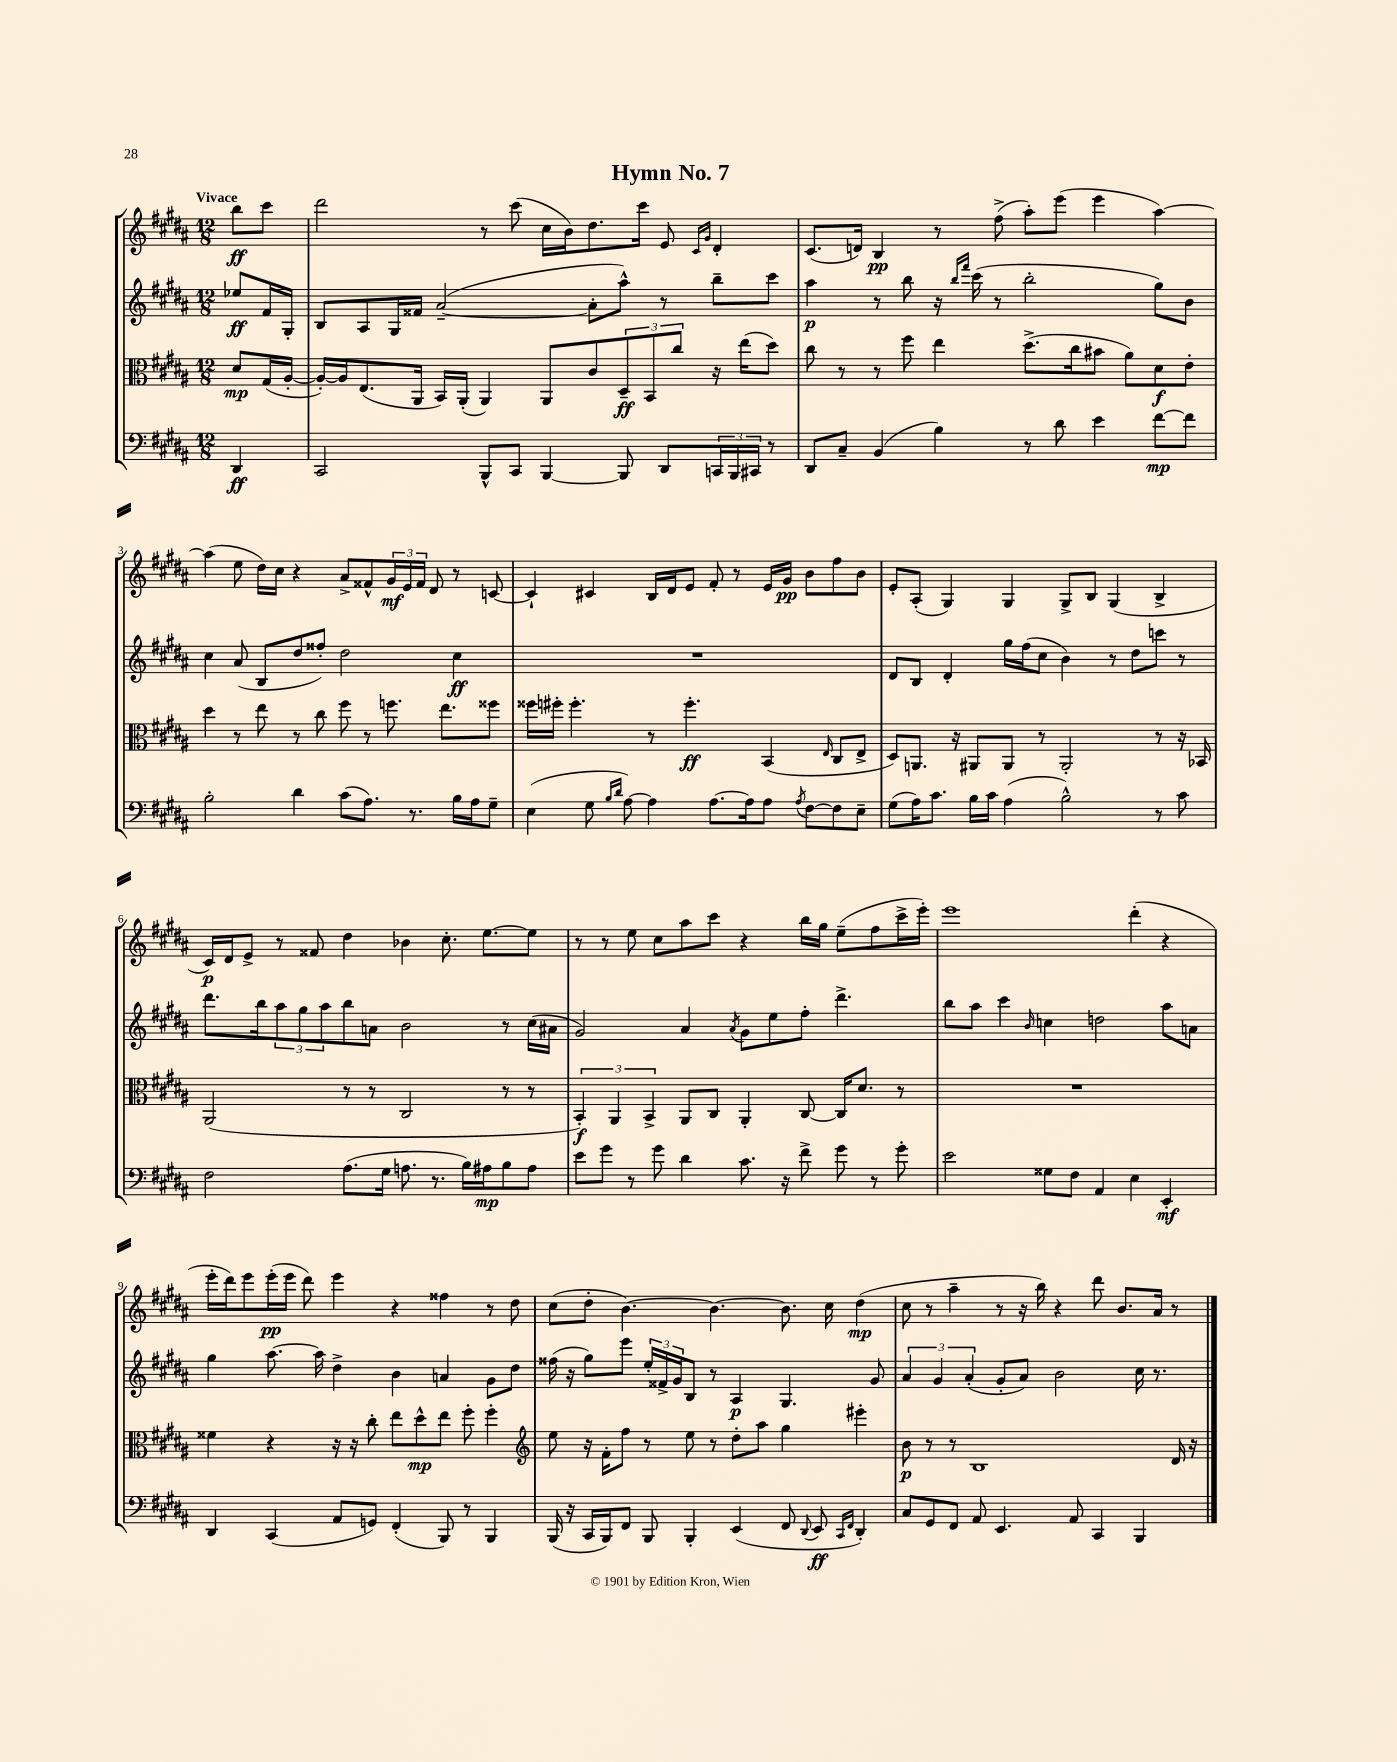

**kern	**dynam	**kern	**dynam	**kern	**dynam	**kern	**dynam
*part4	*part4	*part3	*part3	*part2	*part2	*part1	*part1
*staff4	*staff4	*staff3	*staff3	*staff2	*staff2	*staff1	*staff1
*clefF4	*	*clefC3	*	*clefG2	*	*clefG2	*
*k[f#c#g#d#a#]	*	*k[f#c#g#d#a#]	*	*k[f#c#g#d#a#]	*	*k[f#c#g#d#a#]	*
*M12/8	*	*M12/8	*	*M12/8	*	*M12/8	*
=	=	=	=	=	=	=	=
!	!	!	!	!	!	!LO:TX:a:B:t=Vivace	!
4DD#/	ff	8d#/L	mp	8ee-X/L	ff	8bb\L	ff
.	.	(16G#/L	.	16f#/L	.	8ccc#\J	.
.	.	[16A#'/JJ	.	16G#'/JJ	.	.	.
=1	=1	=1	=1	=1	=1	=1	=1
2CC#/	.	16A#'/LL_)	.	8B/L	.	2ddd#\	.
.	.	16A#/J]	.	.	.	.	.
.	.	(8.E/	.	8A#/	.	.	.
.	.	.	.	16G#/L	.	.	.
.	.	16AA#/Jk	.	16f##X/JJ	.	.	.
.	.	16BB/LL)	.	([2a#~/	.	.	.
.	.	(16AA#'/JJ	.	.	.	.	.
8BBB^^/L	.	4AA#/)	.	.	.	8r	.
8CC#/J	.	.	.	.	.	(8ccc#\	.
[4BBB/	.	8AA#/L	.	.	.	16cc#\LL	.
.	.	.	.	.	.	16b\J)	.
.	.	8c#/	.	8a#'\L]	.	8.dd#\	.
8BBB/]	.	12D#~/	ff	8aa#^^\J)	.	.	.
.	.	.	.	.	.	16ccc#\Jk	.
.	.	12BB/	.	.	.	.	.
8DD#/L	.	.	.	8r	.	8e/	.
.	.	12cc#/J	.	.	.	.	.
.	.	.	.	.	.	16qqc#/LL	.
.	.	.	.	.	.	16qqg#/JJ	.
24CCn/L	.	16r	.	8bb~\L	.	4d#'/	.
24BBB/	.	.	.	.	.	.	.
.	.	(16ee\KL	.	.	.	.	.
24CC#X/JJ	.	.	.	.	.	.	.
8r	.	8dd#\J)	.	8ccc#\J	.	.	.
=2	=2	=2	=2	=2	=2	=2	=2
8DD#/L	.	8cc#\	.	4aa#\	p	(8.c#/L	.
8C#~/J	.	8r	.	.	.	.	.
.	.	.	.	.	.	16dn/Jk)	.
(4BB/	.	8r	.	8r	.	4B/	pp
.	.	8ff#\	.	8bb\	.	.	.
4B\)	.	4ee\	.	16r	.	8r	.
.	.	.	.	16qqbb/LL	.	.	.
.	.	.	.	16qqfff#/JJ	.	.	.
.	.	.	.	(16ccc#\	.	.	.
.	.	.	.	8r	.	(8ff#^\	.
8r	.	(8.dd#^\L	.	2bb'\	.	8aa#'\L)	.
8d#\	.	.	.	.	.	(8eee\J	.
.	.	16cc#\k	.	.	.	.	.
4e\	.	8b#X\J	.	.	.	4eee\	.
.	.	8a#\L)	.	.	.	.	.
[8f#\L	mp	8d#\	f	8gg#\L)	.	[4aa#\)	.
8f#\J]	.	8e'\J	.	8b\J	.	.	.
!!LO:LB:g=z
=3	=3	=3	=3	=3	=3	=3	=3
2B'\	.	4dd#\	.	4cc#\	.	(4aa#\]	.
.	.	8r	.	(8a#/	.	8ee\	.
.	.	8ee\	.	8B/L	.	16dd#\LL)	.
.	.	.	.	.	.	16cc#\JJ	.
4d#\	.	8r	.	8dd#/	.	4r	.
.	.	8cc#\	.	8ff##X'/J)	.	.	.
(8c#\L	.	8ff#\	.	2dd#\	.	8a#^/L	.
8.A#\J)	.	8r	.	.	.	8f##X^^/	.
.	.	8.ffn\	.	.	.	24g#/L	mf
.	.	.	.	.	.	24e/	.
8.r	.	.	.	.	.	.	.
.	.	.	.	.	.	24f##/JJ	.
.	.	.	.	.	.	8d#/	.
.	.	8.ee\L	.	.	.	.	.
16B\LL	.	.	.	4cc#\	ff	8r	.
16A#\J	.	.	.	.	.	.	.
8G#~\J	.	8ff##X\J	.	.	.	[8cn/	.
=4	=4	=4	=4	=4	=4	=4	=4
(4E\	.	16ff##X\LL	.	1.r	.	4c`/]	.
.	.	16ff#X'\JJ	.	.	.	.	.
.	.	4.ff#'\	.	.	.	.	.
8G#\	.	.	.	.	.	4c#X/	.
16qqB/LL	.	.	.	.	.	.	.
16qqd#/JJ	.	.	.	.	.	.	.
[8A#\)	.	.	.	.	.	.	.
4A#\]	.	8r	.	.	.	16B/LL	.
.	.	.	.	.	.	16d#/J	.
.	.	4.ff#'\	ff	.	.	8e/J	.
[8.A#\L	.	.	.	.	.	8f#'/	.
.	.	.	.	.	.	8r	.
16A#\k]	.	.	.	.	.	.	.
8A#\J	.	(4BB/	.	.	.	16e/LL	.
.	.	.	.	.	.	16g#/JJ	pp
8qA#/	.	.	.	.	.	.	.
[8F#\L	.	.	.	.	.	8b\L	.
.	.	16qqE/	.	.	.	.	.
8F#\]	.	8C#/L	.	.	.	8ff#\	.
8E~\J	.	8E^/J	.	.	.	8b\J	.
=5	=5	=5	=5	=5	=5	=5	=5
(8G#\L	.	8D#/L)	.	8d#/L	.	8e'/L	.
16A#\K)	.	8.AAn/J	.	8B/J	.	(8A#'/J	.
8.c#\J	.	.	.	.	.	.	.
.	.	.	.	4d#'/	.	4G#/)	.
.	.	16r	.	.	.	.	.
16B\LL	.	8AA#X/L	.	.	.	.	.
16c#\JJ	.	.	.	.	.	.	.
(4A#\	.	8AA#/J	.	16gg#\LL	.	4G#/	.
.	.	.	.	(16ff#\J	.	.	.
.	.	8r	.	8cc#\J	.	.	.
2B^^\)	.	2AA#'/	.	4b\)	.	8G#^/L	.
.	.	.	.	.	.	8B/J	.
.	.	.	.	8r	.	(4G#/	.
.	.	.	.	8dd#\L	.	.	.
8r	.	8r	.	8cccn\J	.	4B^/	.
8c#\	.	16r	.	8r	.	.	.
.	.	16BB-X/	.	.	.	.	.
!!LO:LB:g=z
=6	=6	=6	=6	=6	=6	=6	=6
2F#\	.	(2AA#/	.	8.ddd#\L	.	16c#/LL)	p
.	.	.	.	.	.	16d#/J	.
.	.	.	.	.	.	8e^/J	.
.	.	.	.	16bb\k	.	.	.
.	.	.	.	12aa#\	.	8r	.
.	.	.	.	12gg#\	.	.	.
.	.	.	.	.	.	8f##X/	.
.	.	.	.	12aa#\	.	.	.
(8.A#\L	.	8r	.	8bb\	.	4dd#\	.
.	.	8r	.	8an\J	.	.	.
16G#\Jk	.	.	.	.	.	.	.
8.An\	.	2C#/	.	2b\	.	4b-X\	.
8.r	.	.	.	.	.	.	.
.	.	.	.	.	.	8.cc#'\	.
16B\LL)	.	.	.	.	.	.	.
16A#X\J	mp	.	.	.	.	[8.ee\L	.
8B\	.	8r	.	8r	.	.	.
8A#\J	.	8r	.	(16cc#\LL	.	8ee\J]	.
.	.	.	.	16a#X\JJ	.	.	.
=7	=7	=7	=7	=7	=7	=7	=7
8e\L	.	6BB'/)	f	2g#/)	.	8r	.
8g#\J	.	.	.	.	.	8r	.
.	.	6AA#/	.	.	.	.	.
8r	.	.	.	.	.	8ee\	.
.	.	6BB^/	.	.	.	.	.
8g#\	.	.	.	.	.	8cc#\L	.
4d#\	.	8AA#/L	.	4a#/	.	8aa#\	.
.	.	8C#/J	.	.	.	8ccc#\J	.
.	.	.	.	8qa#/	.	.	.
8.c#\	.	4AA#'/	.	8g#\L	.	4r	.
.	.	.	.	8ee\	.	.	.
16r	.	.	.	.	.	.	.
8f#^\	.	[8C#/	.	8ff#'\J	.	16bb\LL	.
.	.	.	.	.	.	16gg#\JJ	.
8g#\	.	16C#/KL]	.	4.ddd#^\	.	(8ee~\L	.
.	.	8.d#/J	.	.	.	.	.
8r	.	.	.	.	.	8ff#\	.
8g#'\	.	8r	.	.	.	16ccc#^\L	.
.	.	.	.	.	.	16eee'\JJ)	.
=8	=8	=8	=8	=8	=8	=8	=8
2e\	.	1.r	.	8bb\L	.	1eee	.
.	.	.	.	8aa#\J	.	.	.
.	.	.	.	4ccc#\	.	.	.
.	.	.	.	16qqb/	.	.	.
8G##X\L	.	.	.	4ccn\	.	.	.
8F#\J	.	.	.	.	.	.	.
4AA#/	.	.	.	2ddn\	.	.	.
4E\	.	.	.	.	.	(4ddd#'\	.
4EE'/	mf	.	.	8aa#\L	.	4r	.
.	.	.	.	8an\J	.	.	.
!!LO:LB:g=z
=9	=9	=9	=9	=9	=9	=9	=9
4DD#/	.	4f##X\	.	4gg#\	.	16eee'\LL	.
.	.	.	.	.	.	16ddd#\J)	.
.	.	.	.	.	.	8eee\	.
(4CC#/	.	4r	.	[8.aa#\	.	(16eee'\L	pp
.	.	.	.	.	.	16eee\JJ	.
.	.	.	.	.	.	8ddd#\)	.
.	.	.	.	16aa#\]	.	.	.
8AA#/L	.	16r	.	4dd#^\	.	4eee\	.
.	.	16r	.	.	.	.	.
8GGn/J)	.	8cc#'\	.	.	.	.	.
(4FF#'/	.	8ee\L	.	4b\	.	4r	.
.	.	8dd#^^\	mp	.	.	.	.
8BBB/)	.	8ee\J	.	4an/	.	4ff##X\	.
8r	.	8ff#'\	.	.	.	.	.
4BBB/	.	4ff#'\	.	8g#\L	.	8r	.
.	.	.	.	8dd#\J	.	8dd#\	.
=10	=10	=10	=10	=10	=10	=10	=10
*	*	*clefG2	*	*	*	*	*
(16BBB/	.	8ee\	.	(16ff##X\	.	(8cc#\L	.
16r	.	.	.	16r	.	.	.
16CC#/LL	.	16r	.	8gg#\L)	.	8dd#'\J	.
16BBB/J)	.	16f#'\KL	.	.	.	.	.
8FF#/J	.	8ff#\J	.	8eee\J	.	[4.b\)	.
8BBB/	.	8r	.	24ee'/LL	.	.	.
.	.	.	.	24f##X^/	.	.	.
.	.	.	.	24g#/J	.	.	.
4BBB'/	.	8ee\	.	8B/J	.	.	.
.	.	8r	.	8r	.	4.b\_	.
(4EE/	.	8dd#'\L	.	4A#/	p	.	.
.	.	8aa#\J	.	.	.	.	.
8FF#/	.	4gg#\	.	4.G#/	.	8.b\]	.
8qqDD#/	.	.	.	.	.	.	.
8EE/	ff	.	.	.	.	.	.
.	.	.	.	.	.	16cc#\	.
16qqCC#/LL	.	.	.	.	.	.	.
16qqFF#/JJ	.	.	.	.	.	.	.
4DD#'/)	.	4eee#X'\	.	.	.	(4dd#\	mp
.	.	.	.	8g#/	.	.	.
=11	=11	=11	=11	=11	=11	=11	=11
8C#/L	.	8b\	p	6a#/	.	8cc#\	.
8GG#/	.	8r	.	.	.	8r	.
.	.	.	.	6g#/	.	.	.
8FF#/J	.	8r	.	.	.	4aa#~\	.
.	.	.	.	(6a#'/	.	.	.
8AA#/	.	1B	.	.	.	.	.
4.EE/	.	.	.	8g#'/L	.	8r	.
.	.	.	.	8a#/J)	.	16r	.
.	.	.	.	.	.	16bb\)	.
.	.	.	.	2b\	.	4r	.
8AA#/	.	.	.	.	.	.	.
4CC#/	.	.	.	.	.	8ddd#\	.
.	.	.	.	.	.	8.b/L	.
4BBB/	.	.	.	16cc#\	.	.	.
.	.	.	.	8.r	.	16a#/Jk	.
.	.	16d#/	.	.	.	8r	.
.	.	16r	.	.	.	.	.
==	==	==	==	==	==	==	==
*-	*-	*-	*-	*-	*-	*-	*-
